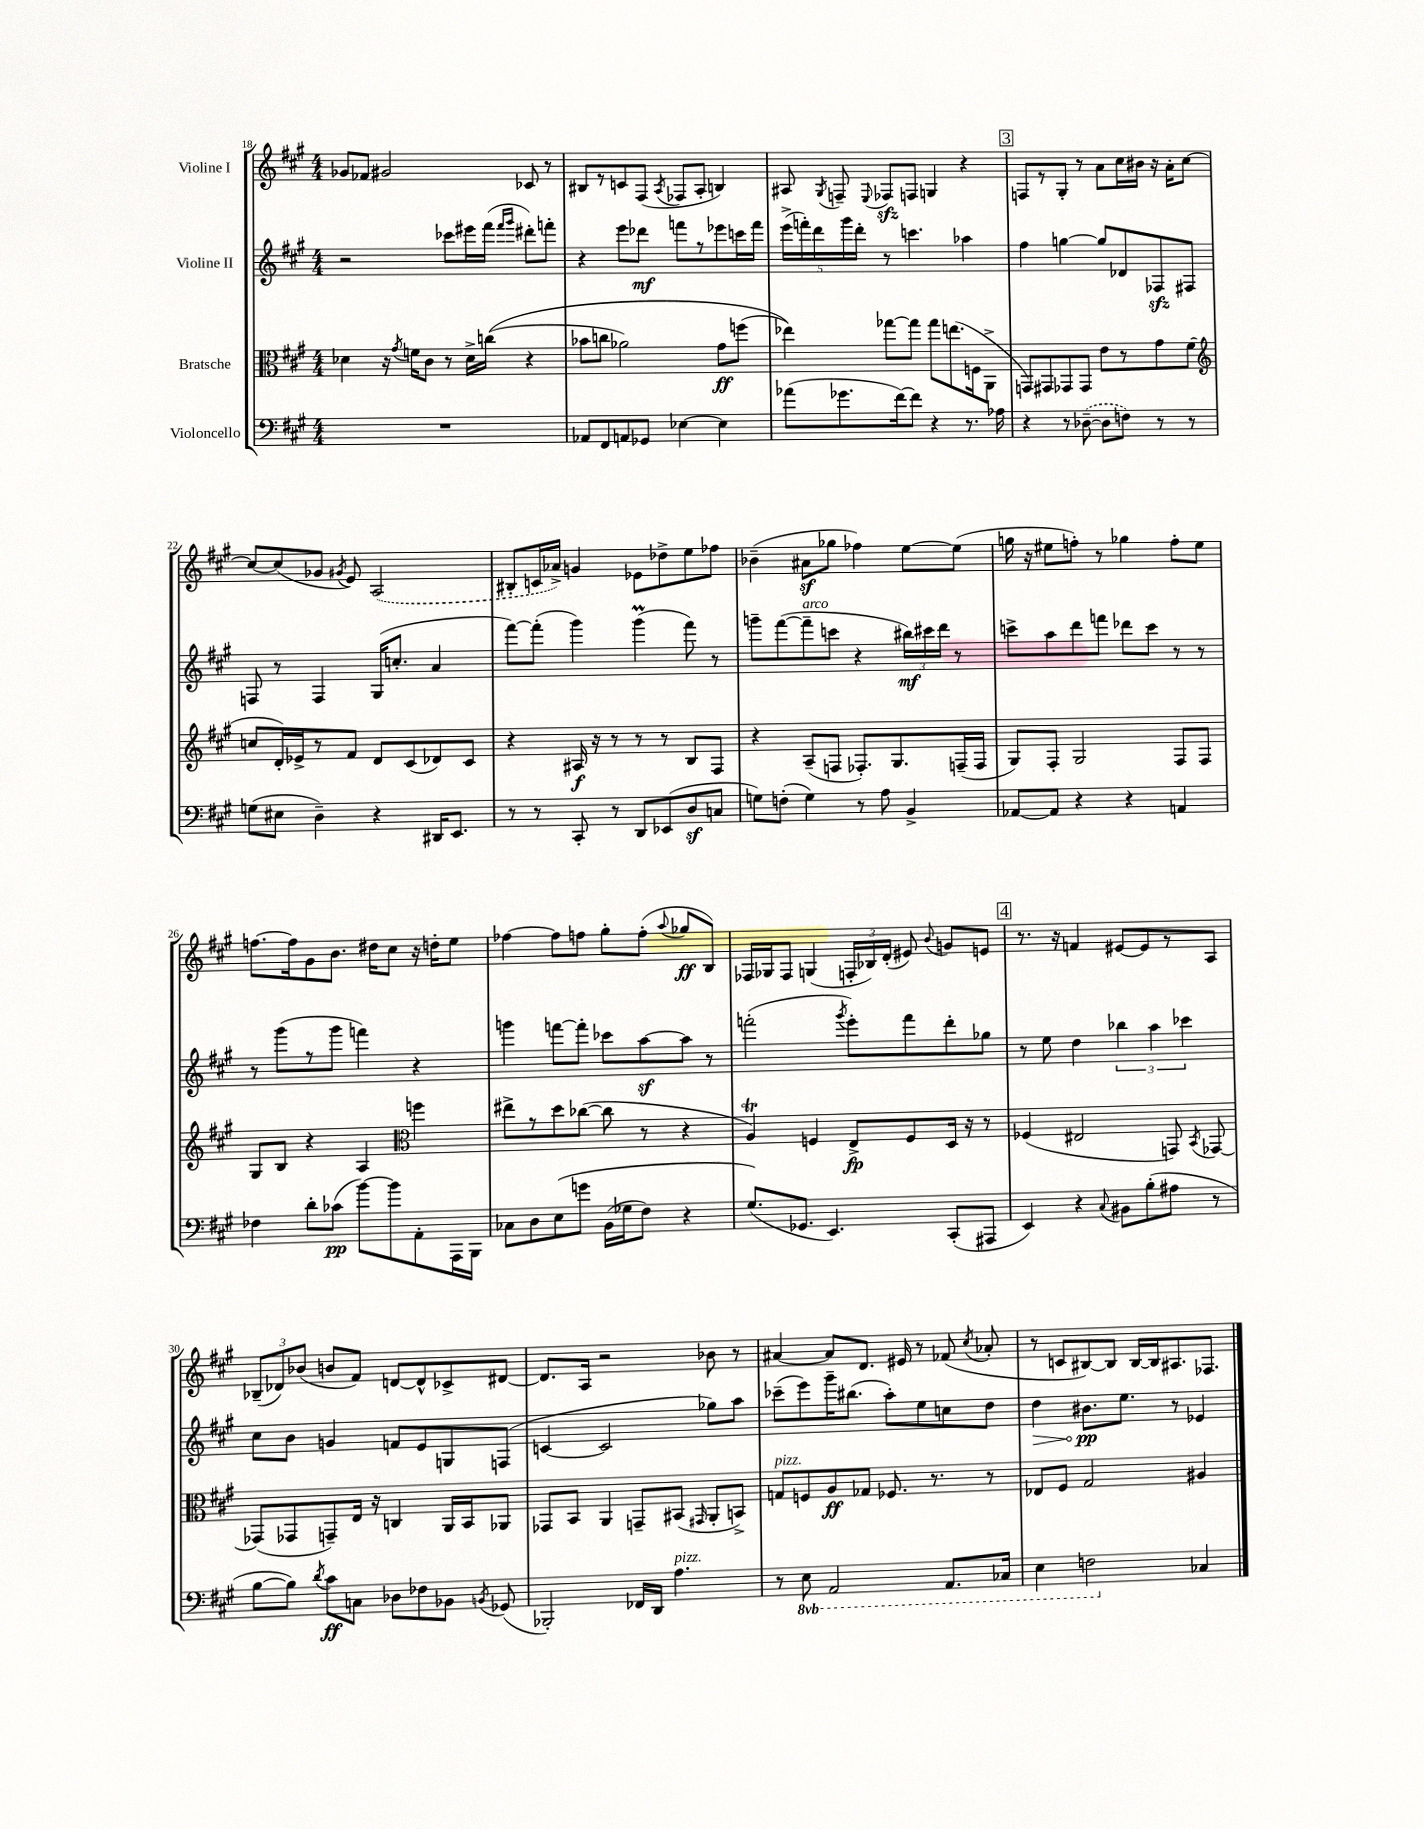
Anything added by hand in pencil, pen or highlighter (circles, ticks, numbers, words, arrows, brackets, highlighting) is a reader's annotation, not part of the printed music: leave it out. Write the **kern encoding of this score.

**kern	**kern	**kern	**kern
*staff4	*staff3	*staff2	*staff1
*clefF4	*clefC3	*clefG2	*clefG2
*k[f#c#g#]	*k[f#c#g#]	*k[f#c#g#]	*k[f#c#g#]
*M4/4	*M4/4	*M4/4	*M4/4
1r	4d-	2r	8g-
.	.	.	8f-
.	16r	.	2g#
.	8qg#	.	.
.	16f	.	.
.	8c#	.	.
.	8r	8ccc-	.
.	16d-^	16eee#	.
.	&((16cc	(16fff#	.
.	.	16qqfff#	.
.	.	16qqggg#	.
.	4r	8ddd#')	8c-
.	.	8fff'	8r
=	=	=	=
8AA-	8b-	4r	8B#
8FF#	8cc	.	8r
8AA	2a-)	8eee	8c
8GG-	.	8ddd-	(8F#
.	.	.	8qA
[4E-	.	8fff	8F-
.	.	8r	8A'
4E-]	8g#	8eee-	4B)
.	(8ff	16ccc	.
.	.	16fff	.
=	=	=	=
(8a-	4ee-)&)	(20eee^	8A#
.	.	20fff')	.
.	.	20ddd	.
.	.	.	8qG#
8.g-	.	.	8F~
.	.	20ggg#	.
.	.	20ddd'	.
.	.	.	8qqE
.	[8gg-	8r	8F-
[16f#)	.	.	.
8f#]	8gg-]	4.ccc	8F
4r	8gg-	.	4G
.	(8.ee	.	.
8.r	.	4aa-	4r
.	16F	.	.
.	8AA^	.	.
16A-	.	.	.
=	=	=	=
4r	8GG)	4ff#	8F
.	8GG#	.	8r
8r	8GG-	[4gg	8G#'
([8D-~	8GG-	.	8r
8D-]	8e	8gg]	8a
8F)	8r	8d-	16cc#
.	.	.	16b#
8r	8g#	8F-	16r
.	.	.	16a'
8r	(8f#	8F#	[8cc#
=	=	=	=
*	*clefG2	*	*
(8G	8cc	8F	8cc#_
8E#	16d')	8r	(8cc#]
.	16e-^	.	.
4D~)	8r	4F	8g-
.	.	.	8qg#
.	8f#	.	8e)
4r	8d	(16G#	(2A
.	.	8.cc'	.
.	(8c#	.	.
16DD#	8d-)	4a	.
8.EE	.	.	.
.	8c#	.	.
=	=	=	=
8r	4r	[8fff#)	8B#'
8r	.	(8fff#']	16c
.	.	.	16a-^)
8CC#'	16A#	4ggg#)	4g
.	16r	.	.
8r	8r	.	.
8DD	8r	(4ggg#	8e-
(8EE-	8r	.	8dd-^
8D	8B	8fff#)	8ee
8C	8F#	8r	8ff-
=	=	=	=
8G)	4r	8ggg~	(4b-~
(8F'	.	([8fff#	.
4G)	(8A~	8fff#~]	8a#
.	8F	8ccc	8gg-
8r	8.F-')	4r	4ff-)
8A	.	.	.
.	8.G#	.	.
4BB^	.	24bb#)	[8ee
.	.	24ccc#	.
.	.	24ddd	.
.	(16F~	8r	(8ee]
.	16F	.	.
=	=	=	=
[8AA-	8G#)	8ccc^	16gg
.	.	.	16r
8AA-]	8F#'	8aa	8ee#
4r	2G#	8ddd	8ff')
.	.	8fff	8r
4r	.	8ddd-	4gg-
.	.	8ccc	.
4AA	8F#	8r	8ff'
.	8F#	8r	8ee#
=	=	=	=
4F-	8G#	8r	[8.ff
.	8B	(8ggg#	.
.	.	.	16ff]
8d'	4r	8r	8g#
(8c-	.	8ggg#	8.b
[8b)	4A	4fff)	.
.	.	.	16dd#
8b]	.	.	8cc#
*	*clefC3	*	*
8AA'	4ff	4r	16r
.	.	.	16dd'
16AAA	.	.	8ee
16BBB	.	.	.
=	=	=	=
8C-	8ee#^	4ggg	[4ff-
8D	8r	.	.
&(8E	8dd	[8fff	8ff-]
8g	([8cc-	8fff']	8ff
(16BB	8cc-]	8ccc-	8gg#'
16G-	.	.	.
8F#)	8r	[8aa	(8ff'
.	.	.	8qqaa
4r	4r	8aa]	8gg-
.	.	8r	8B)
=	=	=	=
(8.G#&)	4A)	(2fff'	16F-
.	.	.	16G-
.	.	.	8F-
8.GG-	.	.	.
.	4F	.	(4G
4.EE)	.	.	.
.	.	8qggg#	.
.	8E^	8eee')	24F'
.	.	.	24B-)
.	.	.	(24d'
.	8F	8fff	8e#)
.	.	.	8qqb
(8CC#'	16D	8ddd'	8g
.	16r	.	.
8AAA#	8r	8gg-	8e
=	=	=	=
4EE)	(4F-	8r	8.r
.	.	8ee	.
.	.	.	16r
4r	2E#	4dd	4f
8qqC#	.	.	.
8BB#	.	6bb-	[8e#
(8B'	.	.	8e#]
.	.	6aa	.
8A#	8GG)	.	8r
.	.	6ccc-	.
.	8qBB	.	.
8r	[8GG-	.	8A
=	=	=	=
[8B	(8GG-]	8cc#	(12B-~
.	.	.	12d-)
8B])	8GG-	8b	.
.	.	.	(12b-
8qd	.	.	.
8c#	8GG~)	4g	8b
8C	16E	.	8f#)
.	16r	.	.
8D-	4C	8f	[8d
8F-	.	8e	8d^^]
8BB-	16AA	8G	8c-^
.	16BB	.	.
8qBB	.	.	.
(8GG-	8AA-	(8F	[8d#
=	=	=	=
2BBB-')	8GG-	[4c	8.d#]
.	8BB	.	.
.	.	.	16A
.	4AA	2c]	2r
16FF-	8GG~	.	.
16DD	.	.	.
4.A	(8BB#	.	.
.	16qqGG#	.	.
.	8AA'	8gg-)	8b-
.	8BB^)	8aa	8r
=	=	=	=
8r	8G	(8ccc-~	[4a#
8EE	8F	8eee)	.
2AAA	8A	16ggg#~	8a#]
.	.	(8.bb#	.
.	8G-	.	8.d
.	8.F-	8aa')	.
.	.	.	16e#
.	.	8ee	8r
.	8.r	.	.
8.AAA	.	8cc	(8f-
.	.	.	8qcc#
.	8r	8dd	8a-'
16CC-	.	.	.
=	=	=	=
4EE	8E-	4dd	8r
.	8F#	.	8c
2FF	2G#	8.b#	[8B#)
.	.	.	8B#]
.	.	8.ee	.
.	.	.	[16B#
.	.	.	16B#]
.	.	8r	8.A#
4C-	4A#	4e-	.
.	.	.	8.F-
==	==	==	==
*-	*-	*-	*-
